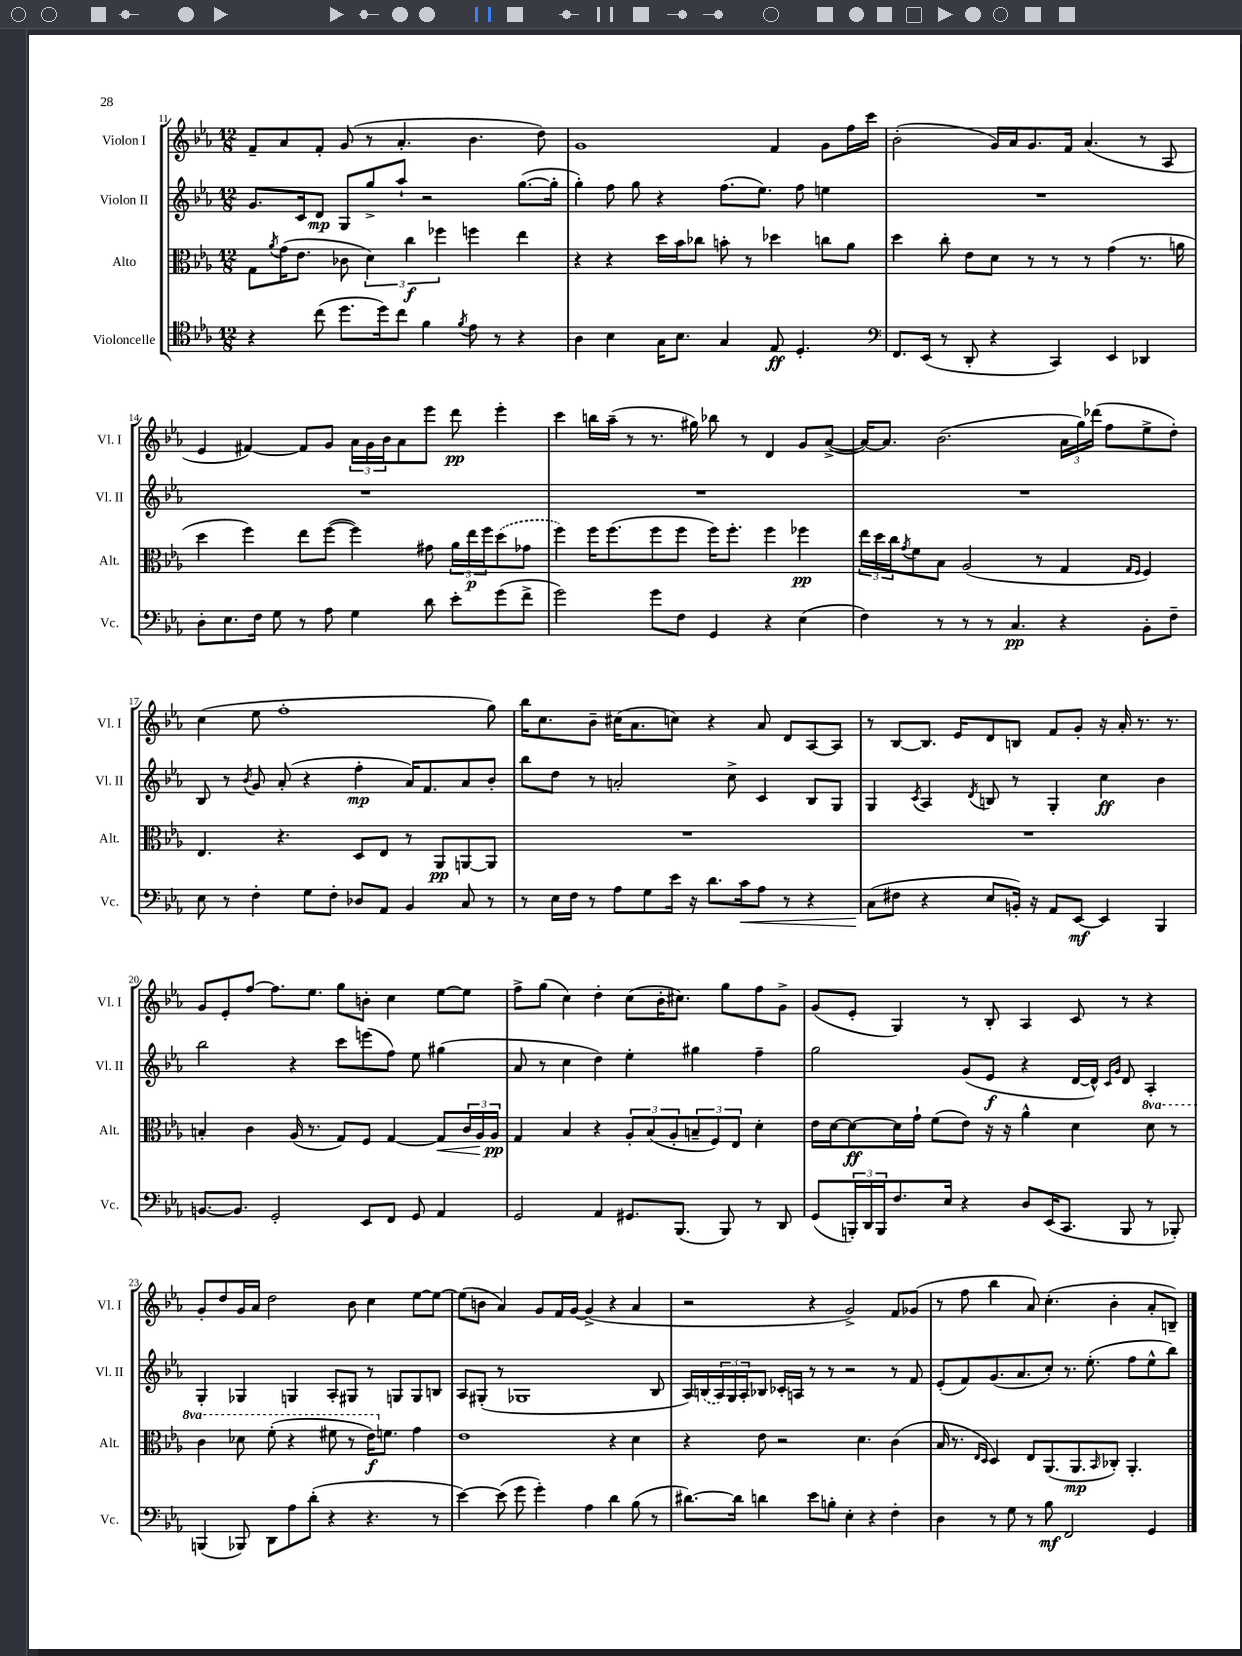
<<
\new StaffGroup <<
\new Staff = "s0" \with { instrumentName = "Violon I" shortInstrumentName = "Vl. I" } {
    \clef treble \key ees \major \numericTimeSignature \time 12/8
    f'8-- aes'8 f'8-. g'8( r8 aes'4.-. bes'4. d''8) |
    g'1 f'4 g'8 f''16 c'''16 |
    bes'2-.( g'16) aes'16 g'8. f'16 aes'4.( r8 aes8 |
    ees'4 fis'4~) fis'8 g'8 \tuplet 3/2 { aes'16 g'16 bes'16 } aes'8 ees'''8 d'''8\pp ees'''4-. |
    c'''4 b''16 aes''16--( r8 r8. gis''16) bes''8 r8 d'4 g'8 aes'8~->( |
    aes'16~) aes'8. bes'2.( \tuplet 3/2 { aes'16 g''16) des'''16( } f''8 ees''8-> d''8-.) |
    c''4( ees''8 f''1-. g''8) |
    bes''16 c''8. bes'8-- cis''16( aes'8. c''8) r4 aes'8 d'8 aes8~ aes8 |
    r8 bes8~ bes8. ees'16 d'8 b8 f'8 g'8-. r16 aes'16-. r8. r8. |
    g'8 ees'8-. f''8~ f''8. ees''8. g''8 b'8-. c''4 ees''8~ ees''8 |
    f''8-> g''8( c''4) d''4-. c''8( bes'16-. cis''8.) g''8 f''8 g'8-> |
    g'8( ees'8-. g4) r8 bes8-. aes4 c'8 r8 r4 |
    g'8-. d''8 g'16 aes'16 d''2 bes'8 c''4 ees''8~ ees''8~ |
    ees''8( b'8 aes'4) g'8 f'16 g'16~ g'4->( r4 aes'4 |
    r2 r4 g'2->) f'8 ges'8( |
    r8 f''8 bes''4 aes'8) c''4.-.( bes'4-. aes'8-. b8--) \bar "|." |
}
\new Staff = "s1" \with { instrumentName = "Violon II" shortInstrumentName = "Vl. II" } {
    \clef treble \key ees \major \numericTimeSignature \time 12/8
    g'8. c'16 d'8\mp g8 g''8-> aes''8-! r2 g''8.~( g''16-. |
    g''4-.) f''8 g''8 r4 f''8.( ees''8.) f''8 e''4 |
    R1. |
    R1. |
    R1. |
    R1. |
    bes8 r8 \acciaccatura { bes'8 } g'8 aes'8-.( r4 f''4-.\mp aes'16) f'8. aes'8 bes'8-. |
    bes''8 d''8 r8 a'2-. c''8-> c'4 bes8 g8 |
    g4 \acciaccatura { c'8 } aes4 \acciaccatura { d'8 } b8 r8 g4-. c''4\ff bes'4 |
    bes''2 r4 c'''8 e'''8( f''8) ees''8 gis''4( |
    aes'8 r8 c''4 d''4) ees''4-. gis''4 f''4-- |
    g''2 g'8( ees'8\f r4 d'16~ d'16-^) \grace { c'16 g'16 } d'8 aes4-. |
    g4-. ges4 g4 aes8-. gis8 r8 g8 g8 b8 |
    aes8 gis8-.( r8 ges1 bes8 |
    aes16) \once \slurDashed b16( \tuplet 3/2 { aes16) g16 aes16-. } bes8 ces'16-. a16 r8 r8 r2 r8 f'8 |
    ees'8-.( f'8) g'8.( aes'8. c''8-.) r8. ees''8.-.( f''8 ees''8-^ bes''8) \bar "|." |
}
\new Staff = "s2" \with { instrumentName = "Alto" shortInstrumentName = "Alt." } {
    \clef alto \key ees \major \numericTimeSignature \time 12/8 \set Staff.ottavationMarkups = #ottavation-simple-ordinals
    g8 \acciaccatura { aes'8 } g'16( ees'8. ces'8 \tuplet 3/2 { d'4) c''4\f fes''4 } f''4 ees''4 |
    r4 r4 d''16 bes'16 ces''8 b'8-. r8 des''4 c''8 aes'8 |
    d''4 c''8-. ees'8 d'8 r8 r8 r8 g'4( r8. a'16 |
    d''4 f''4) ees''8 f''8~( f''4) gis'8 \tuplet 3/2 { aes'16 ees''16\p f''16 } \once \slurDashed d''8( ges'8 |
    f''4) f''16 f''8.( f''8 f''8 f''16) f''8.-. f''4 fes''4\pp |
    \tuplet 3/2 { ees''16 d''16 c''16 } \acciaccatura { g'8 } f'8 bes8 aes2( r8 g4 \grace { g16 f16 } f4) |
    ees4. r4. d8 ees8 r8 aes,8\pp a,8~ a,8 |
    R1. |
    R1. |
    b4-. c'4 aes16( r8. g8) f8 g4~ g8\< \tuplet 3/2 { c'16 aes16 aes16\pp\! } |
    g4 bes4 r4 \tuplet 3/2 { aes8-. bes8( aes8-. } \tuplet 3/2 { b8-- f8) ees8 } d'4-. |
    ees'16 d'16~ d'8~\ff d'16 g'16-! f'8( ees'8) r16 r16 aes'4-^ d'4 \ottava #1 d''8 r8 |
    c''4 des''8 f''8-.( r4 fis''8 r8 ees''16\f) \ottava #0 f'!8. g'4 |
    ees'1 r4 d'4 |
    r4 ees'8 r2 d'4. c'4( |
    bes16 r8. \grace { ees16 d16 } d4) ees8 aes,8.( aes,8.\mp \grace { bes,16 } ces8-.) aes,4.-. \bar "|." |
}
\new Staff = "s3" \with { instrumentName = "Violoncelle" shortInstrumentName = "Vc." } {
    \clef tenor \key ees \major \numericTimeSignature \time 12/8
    r4 c''8( d''8. d''16) c''8 f'4 \acciaccatura { f'8 } ees'8 r8 r4 |
    aes4 bes4 g16 bes8. g4 ees8\ff d4.-. |
    \clef bass f,8. ees,16( r8 d,8-. r4 c,4) ees,4 des,4 |
    d8-. ees8. f16 g8 r8 aes8 g4 d'8 ees'8-. g'8( f'8-> |
    g'2) g'8 f8 g,4 r4 ees4( |
    f4) r8 r8 r8 c4.\pp r4 bes,8-. f8-- |
    ees8 r8 f4-. g8 f8-. des8 aes,8 bes,4 c8 r8 |
    r8 ees16 f16 r8 aes8 g8 ees'16 r16 d'8. c'16\< aes8 r8 r4 |
    c8\!( fis8 r4 ees8 b,16-.) r16 aes,8 ees,8~\mf ees,4 bes,,4 |
    b,8.~ b,8. g,2-. ees,8 f,8 g,8 aes,4 |
    g,2 aes,4 gis,8. bes,,8.( bes,,8) r8 d,8 |
    g,8( \tuplet 3/2 { b,,16-.) d,16 b,,16 } f8. ees16 r4 d8 ees,16( c,8. b,,8 r8 bes,,8-.) |
    b,,4( bes,,8) d,8 aes8 d'8-.( r4 r4. r8 |
    ees'4~) ees'8( g'8 g'4-.) aes4 d'4 bes8( r8 |
    dis'8.~) dis'16 d'4 ees'8 b8-. ees4-. r4 f4-. |
    d4 r8 g8 r8 bes8\mf f,2 g,4 \bar "|." |
}
>>
>>
\layout { \context { \Score currentBarNumber = #11 } }
